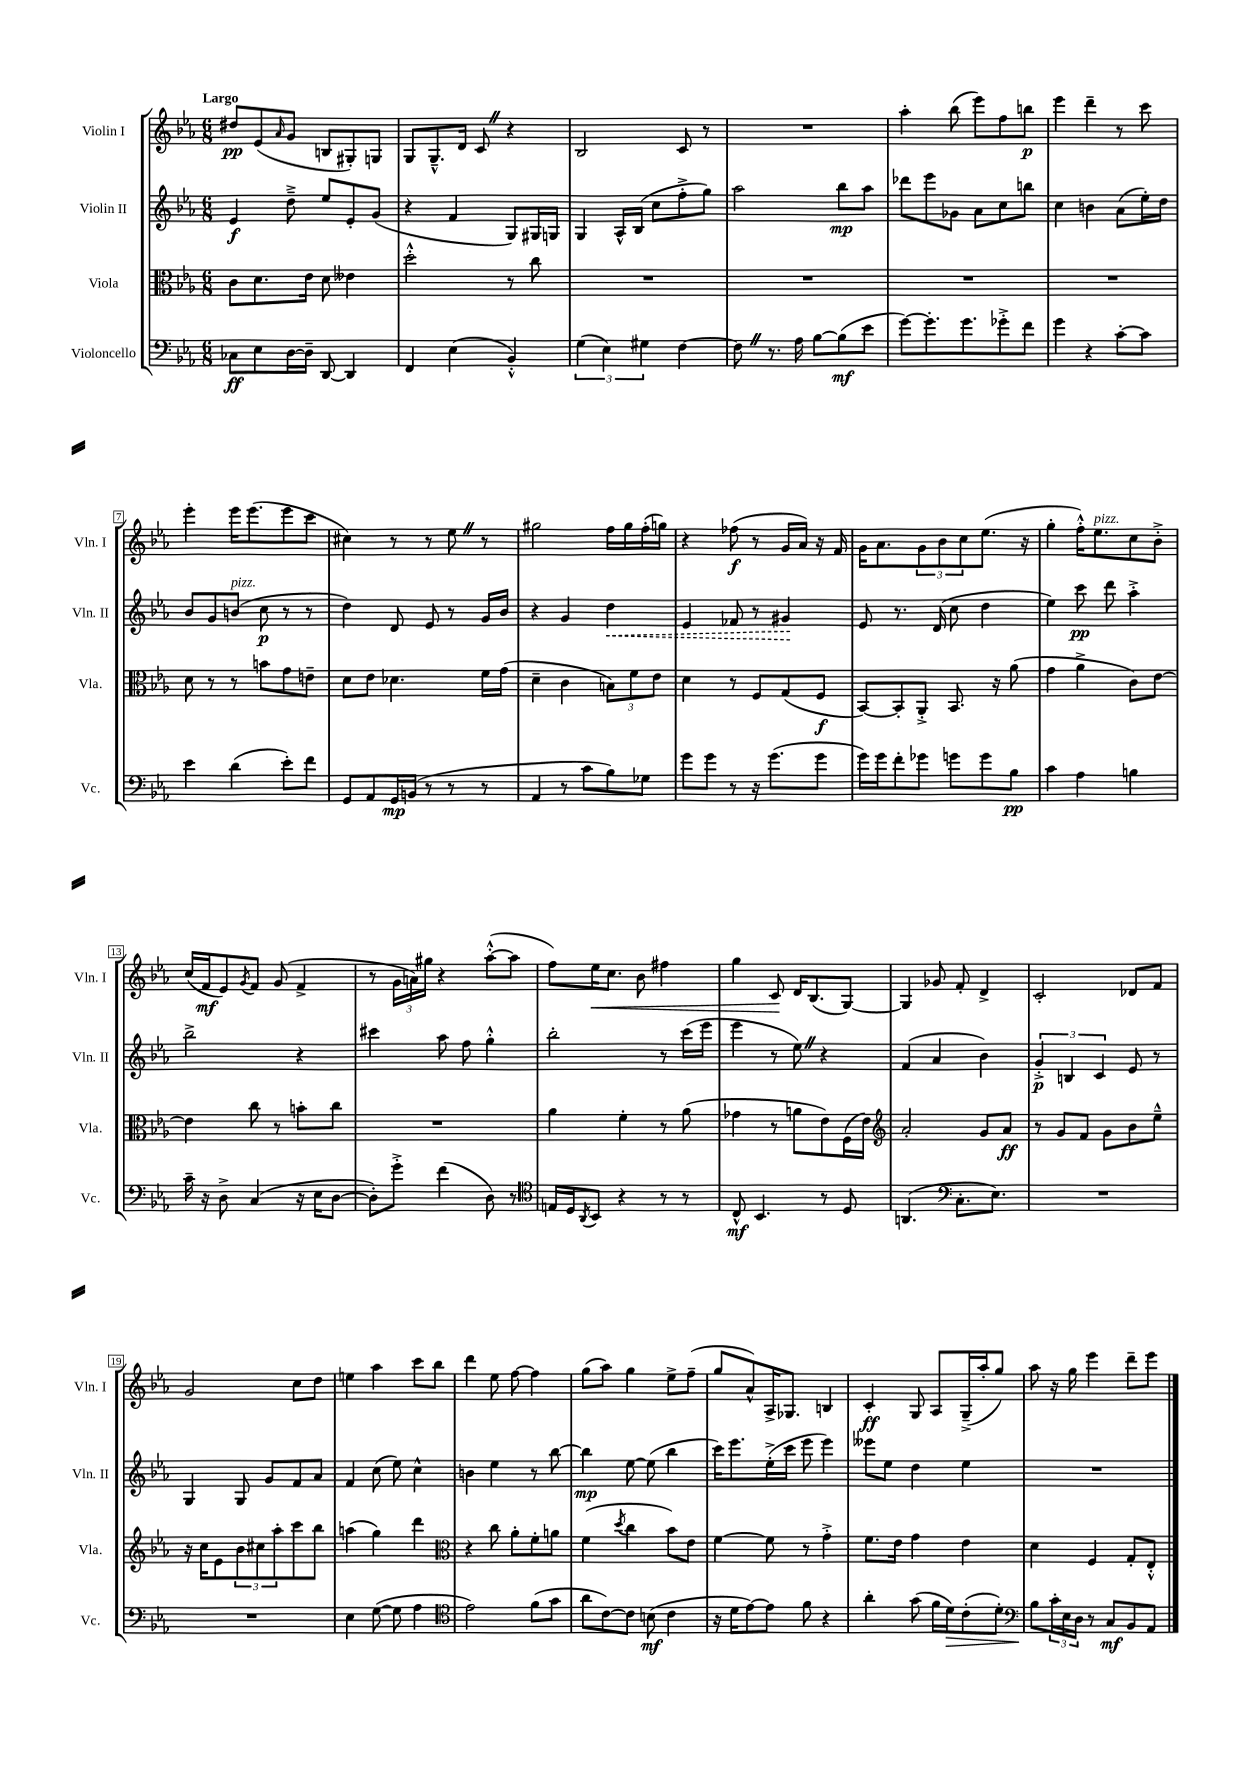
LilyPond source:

<<
\new StaffGroup <<
\new Staff = "s0" \with { instrumentName = "Violin I" shortInstrumentName = "Vln. I" } {
    \clef treble \key ees \major \numericTimeSignature \time 6/8 \tempo "Largo"
    dis''8\pp ees'8( \grace { aes'16 } g'8 b8 gis8-.) g8 |
    g8 g8.---^ d'16 c'8 \once \override BreathingSign.text = \markup { \musicglyph "scripts.caesura.straight" } \breathe r4 |
    bes2 c'8 r8 |
    R2. |
    aes''4-. bes''8( ees'''8) f''8 b''8\p |
    ees'''4 d'''4-- r8 c'''8 |
    ees'''4-. ees'''16 ees'''8.( ees'''8 c'''8 |
    cis''4) r8 r8 ees''8 \once \override BreathingSign.text = \markup { \musicglyph "scripts.caesura.straight" } \breathe r8 |
    gis''2 f''16 gis''16 f''16-.( g''16) |
    r4 fes''8\f( r8 g'16 aes'16) r16 f'16 |
    g'16 aes'8. \tuplet 3/2 { g'8 bes'8 c''8 } ees''8.( r16 |
    g''4-. f''16-.-^) ees''8.^\markup { \italic "pizz." } c''8 bes'8-.-> |
    c''16( f'16\mf ees'8) \acciaccatura { g'8 } f'8 g'8( f'4-> |
    r8 \tuplet 3/2 { g'16 a'16) gis''16 } r4 aes''8~-.-^( aes''8 |
    f''8) ees''16\< c''8. bes'8 fis''4 |
    g''4 c'8\! d'16 bes8.( g8~) |
    g4 ges'8 f'8-. d'4-> |
    c'2-. des'8 f'8 |
    g'2 c''8 d''8 |
    e''4 aes''4 c'''8 bes''8 |
    d'''4 ees''8 f''8~ f''4 |
    g''8( aes''8) g''4 ees''8-> f''8--( |
    g''8 aes'8-^) aes16-> ges8. b4 |
    c'4-.\ff g8 aes8 g16--->( aes''16-. g''8) |
    aes''8 r16 g''16 ees'''4 d'''8-- ees'''8 \bar "|." |
}
\new Staff = "s1" \with { instrumentName = "Violin II" shortInstrumentName = "Vln. II" } {
    \clef treble \key ees \major \numericTimeSignature \time 6/8
    ees'4\f d''8---> ees''8 ees'8-. g'8( |
    r4 f'4 g8) gis16 g16 |
    g4 aes16-^ bes16( c''8 f''8-.-> g''8) |
    aes''2 bes''8\mp aes''8 |
    des'''8 ees'''8 ges'8 aes'8 c''8 b''8 |
    c''4 b'4 aes'8( ees''16-.) d''16 |
    bes'8 g'8 b'8^\markup { \italic "pizz." }( c''8\p r8 r8 |
    d''4) d'8 ees'8 r8 g'16 bes'16 |
    r4 g'4 \once \override Hairpin.style = #'dashed-line d''4\< |
    ees'4 fes'8 r8 gis'4\! |
    ees'8 r8. d'16( c''8 d''4 |
    ees''4) c'''8\pp d'''8 aes''4-.-> |
    bes''2-> r4 |
    cis'''4 aes''8 f''8 g''4-.-^ |
    bes''2-. r8 c'''16( ees'''16 |
    ees'''4 r8 ees''8) \once \override BreathingSign.text = \markup { \musicglyph "scripts.caesura.straight" } \breathe r4 |
    f'4( aes'4 bes'4) |
    \tuplet 3/2 { g'4-.->\p b4 c'4 } ees'8 r8 |
    g4 g8 g'8 f'8 aes'8 |
    f'4 c''8( ees''8) c''4-^ |
    b'4 ees''4 r8 bes''8~ |
    bes''4\mp ees''8~ ees''8( bes''4 |
    c'''16) ees'''8. ees''16-.->( c'''16 ees'''8 ees'''4) |
    eeses'''8 ees''8 d''4 ees''4 |
    R2. \bar "|." |
}
\new Staff = "s2" \with { instrumentName = "Viola" shortInstrumentName = "Vla." } {
    \clef alto \key ees \major \numericTimeSignature \time 6/8
    c'8 d'8. ees'16 d'8 eeses'4 |
    d''2-.-^ r8 c''8 |
    R2. |
    R2. |
    R2. |
    R2. |
    d'8 r8 r8 b'8 g'8 e'8-- |
    d'8 ees'8 des'4. f'16 g'16( |
    d'4-- c'4 \tuplet 3/2 { b8) f'8 ees'8 } |
    d'4 r8 f8 g8( f8\f |
    bes,8~) bes,8-. aes,8-.-> bes,8. r16 aes'8( |
    g'4 aes'4-> c'8) ees'8~ |
    ees'4 c''8 r8 b'8-. c''8 |
    R2. |
    aes'4 f'4-. r8 aes'8( |
    ges'4 r8 a'8 ees'8) f16( ees'16) |
    \clef treble aes'2-. g'8 aes'8\ff |
    r8 g'8 f'8 g'8 bes'8 ees''8---^ |
    r16 c''16 ees'8 \tuplet 3/2 { bes'8 cis''8 aes''8-. } c'''8 bes''8 |
    a''4( g''4) d'''4 |
    \clef alto r4 c''8 aes'8-. f'8-. a'8 |
    f'4( \acciaccatura { d''8 } c''4 bes'8) ees'8 |
    f'4~ f'8 r8 g'4-.-> |
    f'8. ees'16 g'4 ees'4 |
    d'4 f4 g8-. ees8-.-^ \bar "|." |
}
\new Staff = "s3" \with { instrumentName = "Violoncello" shortInstrumentName = "Vc." } {
    \clef bass \key ees \major \numericTimeSignature \time 6/8
    ces8\ff ees8 d16~ d16-- d,8~ d,4 |
    f,4 ees4( bes,4-.-^) |
    \tuplet 3/2 { g4( ees4) gis4 } f4~ |
    f8 \once \override BreathingSign.text = \markup { \musicglyph "scripts.caesura.straight" } \breathe r8. aes16 bes8~ bes8\mf( ees'8 |
    g'8~) g'8.-. g'8. ges'8-.-> f'8 |
    g'4 r4 c'8~-. c'8 |
    ees'4 d'4( ees'8-.) f'8 |
    g,8 aes,8 g,16\mp b,16( r8 r8 r8 |
    aes,4 r8 c'8 bes8) ges8 |
    g'8 g'8 r8 r16 g'8.( g'8 |
    g'16) g'16 f'8-. ges'8 g'8 g'8 bes8\pp |
    c'4 aes4 b4 |
    c'16-- r16 d8-> c4( r16 ees16 d8~ |
    d8-.) g'8-.-> f'4( d8) r8 |
    \clef tenor e16 d16 \acciaccatura { aes,8 } bes,8 r4 r8 r8 |
    c8-^\mf bes,4. r8 d8 |
    a,4.( \clef bass c8.-. ees8.) |
    R2. |
    R2. |
    ees4 g8~( g8 aes4 |
    \clef tenor ees'2) f'8( g'8 |
    aes'8 c'8~) c'8 b8\mf( c'4 |
    r16 d'16 ees'8~) ees'8 f'8 r4 |
    aes'4-. g'8( f'16 d'16\>) c'8-.( d'8-.) |
    \clef bass bes8\! \tuplet 3/2 { c'16-. ees16 d16 } r8 c8\mf bes,8 aes,8 \bar "|." |
}
>>
>>
\layout { \context { \Score \override BarNumber.stencil = #(make-stencil-boxer 0.1 0.3 ly:text-interface::print) } }
